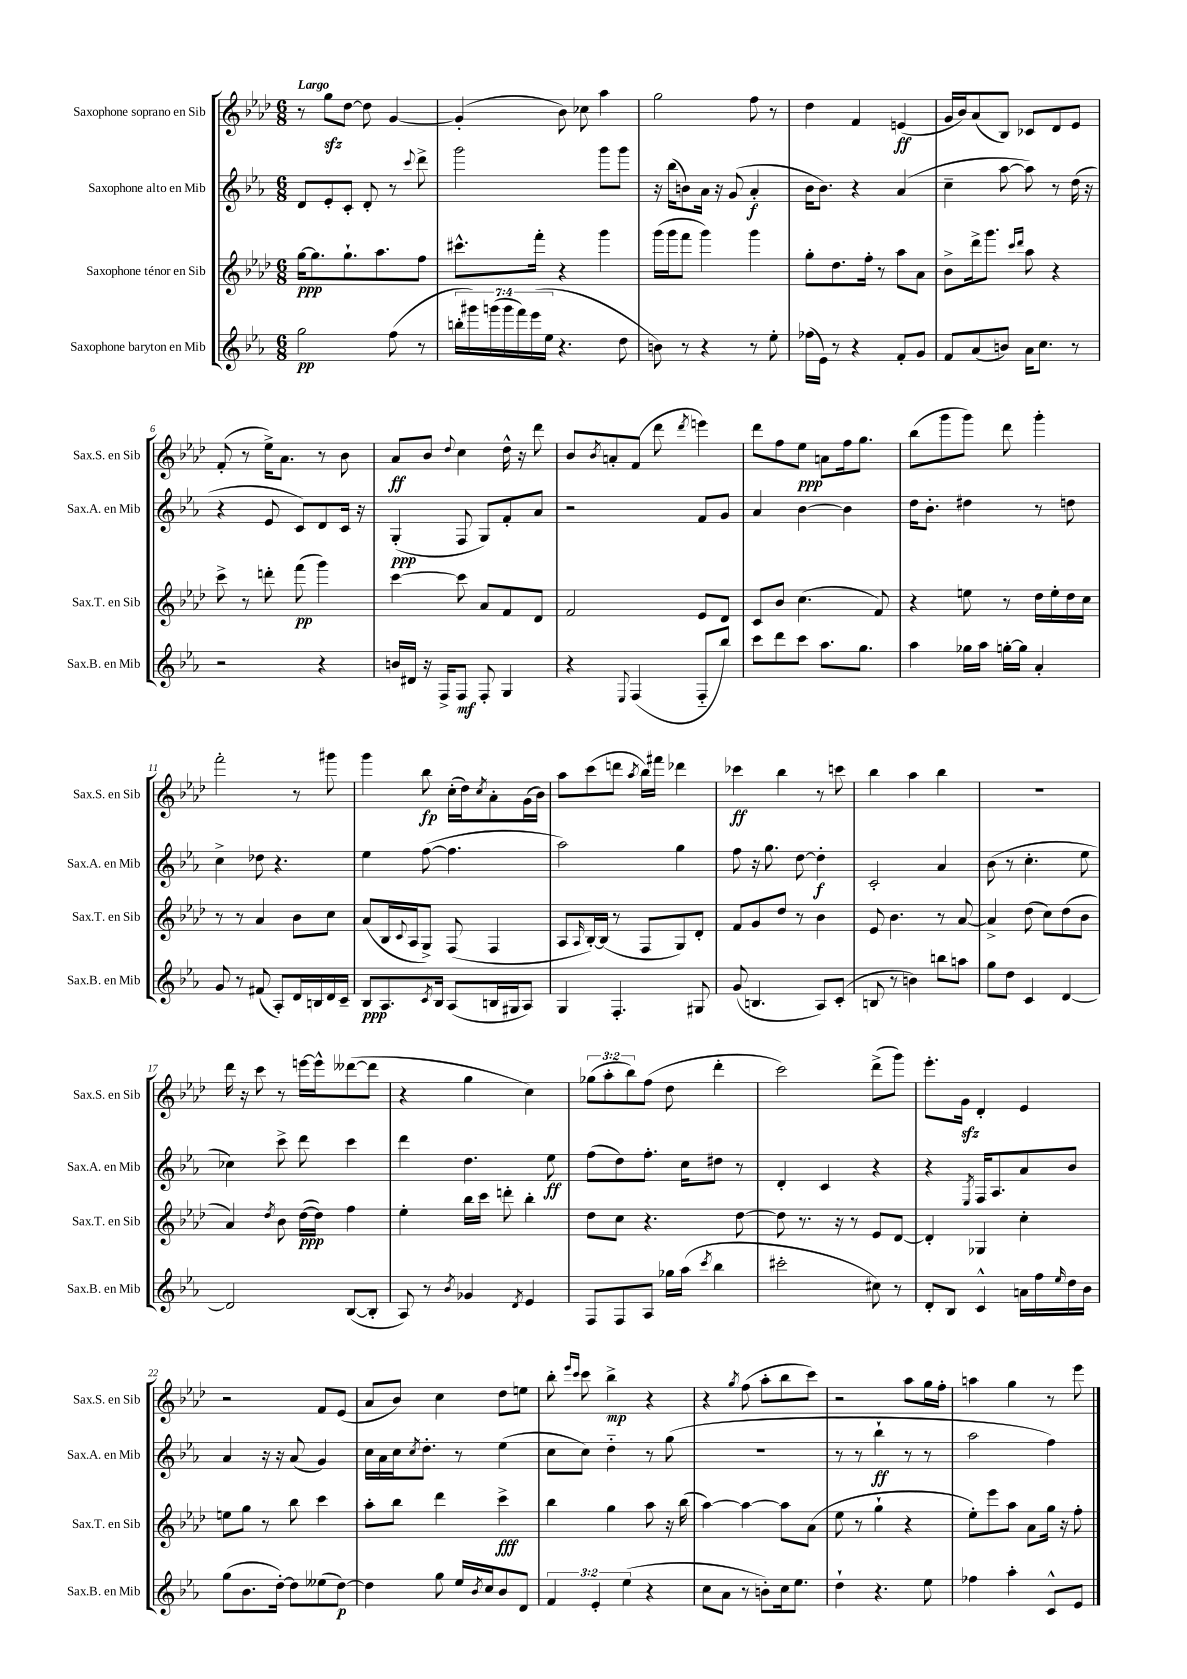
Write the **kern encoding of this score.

**kern	**kern	**kern	**kern
*staff4	*staff3	*staff2	*staff1
*clefG2	*clefG2	*clefG2	*clefG2
*k[b-e-a-]	*k[b-e-a-d-]	*k[b-e-a-]	*k[b-e-a-d-]
*M6/8	*M6/8	*M6/8	*M6/8
2gg	[16gg	8d	8r
.	8.gg]	.	.
.	.	8e-'	8gg
.	8.gg`	8c'	[8dd-
.	.	8d'	8dd-]
.	8.aa-	.	.
(8ff	.	8r	[4g
.	.	8qqccc	.
8r	8ff	8ddd^	.
=	=	=	=
28bb'	8.ccc#^^	2ggg	(4g']
28ggg#)	.	.	.
(28ggg	.	.	.
28ggg	.	.	.
28fff)	.	.	.
(28eee-	.	.	.
.	16fff'	.	.
28ee-	.	.	.
4.r	4r	.	8b-)
.	.	.	8cc-
.	4ggg	8ggg	4aa-
8dd	.	8ggg	.
=	=	=	=
8b)	(16ggg	16r	2gg
.	16ggg	(16bb-	.
8r	8fff	8b)	.
4r	4ggg)	16a-	.
.	.	16r	.
.	.	(8g	.
8r	4ggg	4a-'	8ff
8ee-'	.	.	8r
=	=	=	=
(16ff-	8gg'	16b-	4dd-
16e-)	.	8.b-)	.
8r	8.dd-	.	.
4r	.	4r	4f
.	16ff'	.	.
.	8r	.	.
8f'	8aa-	(4a-	(4e
8g	8a-	.	.
=	=	=	=
8f	8b-^	4cc~	16g
.	.	.	16b-)
(8a-	16ddd-^	.	(8a-
.	8.ggg	.	.
8b)	.	[8aa-	8B-)
.	16qqccc	.	.
.	16qqddd-	.	.
16a-	8aa-	8aa-])	8c-
8.cc	.	.	.
.	4r	8r	8d-
8r	.	(16dd	8e-
.	.	16r	.
=	=	=	=
2r	8ccc^	4r	(8f'
.	8r	.	8r
.	8ddd'	8e-	16ee-^)
.	.	.	8.a-
.	(8fff	8c)	.
4r	4ggg)	8d	8r
.	.	16c	8b-
.	.	16r	.
=	=	=	=
16b	[4ccc	(4G'	8a-
16d#	.	.	.
16r	.	.	8b-
16F^	.	.	.
.	.	.	8qqdd-
8F	8ccc]	8F	4cc
8F'	8a-	8G)	.
4G	8f	8f'	16dd-^^
.	.	.	16r
.	8d-	8a-	8ddd-
=	=	=	=
4r	2f	2r	8b-
.	.	.	8qb-
.	.	.	8a'
8qqE-	.	.	.
(4F	.	.	(8f
.	.	.	8ddd-
.	.	.	8qddd-
8F'~	8e-	8f	4eee)
8bb-)	8d-	8g	.
=	=	=	=
8ccc	8c	4a-	8ddd-
8ddd	8b-	.	8ff
8ccc	(4.cc	[4b-	8ee-
8.aa-	.	.	8a
.	.	4b-]	16ff
8.gg	.	.	8.gg
.	8f)	.	.
=	=	=	=
4aa-	4r	16dd	(8bb-
.	.	8.b-'	.
.	.	.	8ggg
16gg-	8ee	4dd#	8ggg)
16aa-	.	.	.
[16gg'	8r	.	8ddd-
16gg]	.	.	.
4a-'	16dd-	8r	4ggg'
.	16ee'	.	.
.	16dd-	8dd	.
.	16cc	.	.
=	=	=	=
8g	8r	4cc^	2fff'
8r	8r	.	.
(8f#	4a-	8dd-	.
8A-')	.	4.r	.
16d	8b-	.	8r
16B	.	.	.
16d	8cc	.	8ggg#
16c~	.	.	.
=	=	=	=
8B-	(8a-	4ee-	4ggg
8.A-	16B-	.	.
.	8qqc	.	.
.	16A-	.	.
.	8G^)	([8ff	8bb-
8qc	.	.	.
16B-	.	.	.
(8A-	(8F	4.ff]	(16cc'
.	.	.	16dd-)
.	.	.	8qcc
16B	4F	.	8a-'
16G#	.	.	.
8A-)	.	.	(16g
.	.	.	16b-)
=	=	=	=
4G	8A-	2aa-)	8aa-
.	16qqA-	.	.
.	[16B-')	.	(8ccc
.	(16B-]	.	.
4.F'	8r	.	8ddd
.	.	.	8qaa-
.	8F	.	16bb-)
.	.	.	16fff#
.	8G)	4gg	4ddd-
8G#	8d-'	.	.
=	=	=	=
(8g	8f	8ff	4ccc-
4.B	8g	16r	.
.	.	8.gg	.
.	8dd-	.	4bb-
.	8r	[8dd	.
8A-)	4b-	4dd']	8r
(8c'	.	.	8ccc
=	=	=	=
8B	8e-	2c'	4bb-
8r	4.b-	.	.
4b)	.	.	4aa-
8bb	8r	4a-	4bb-
8aa	[8a-	.	.
=	=	=	=
8gg	4a-^]	(8b-	2.r
8dd	.	8r	.
4c	(8dd-	4.cc'	.
.	8cc)	.	.
[4d	(8dd-	.	.
.	8b-	8ee-	.
=	=	=	=
2d]	4a-)	4cc-)	16ddd-
.	.	.	16r
.	.	.	8ccc
.	8qdd-	.	.
.	8b-	8ccc^	8r
.	([16dd-	8ddd	[16eee
.	16dd-])	.	16eee^^]
([8B-	4ff	4ccc	([8ddd--
8B-']	.	.	8ddd--]
=	=	=	=
8A-)	4ee-'	4ddd	4r
8r	.	.	.
8qb-	.	.	.
4g-	16bb-	4.dd	4gg
.	16ccc	.	.
.	8ddd'	.	.
8qd	.	.	.
4e-	4bb-'	.	4cc)
.	.	8ee-	.
=	=	=	=
8F	8dd-	(8ff	(12gg-
.	.	.	12aa-'
8F	8cc	8dd)	.
.	.	.	12bb-)
8A-	4.r	8.ff'	(8ff
16gg-	.	.	8dd-
(16aa-	.	16cc	.
8qccc	.	.	.
4bb-	.	8dd#	4ddd-'
.	[8dd-	8r	.
=	=	=	=
2ccc#'	8dd-]	4d'	2ccc)
.	8.r	.	.
.	.	4c	.
.	16r	.	.
.	8r	.	.
8cc#)	8e-	4r	(8ddd-^
8r	[8d-	.	8ggg)
=	=	=	=
8d'	4d-']	4r	8.eee-'
8B-	.	.	.
.	.	.	16g
.	.	8qE-	.
4c^^	4G-	16F	4d-'
.	.	8.A-	.
16a	4cc'	8a-	4e-
16ff	.	.	.
16qqee-	.	.	.
16dd	.	8b-	.
16b-	.	.	.
=	=	=	=
(8gg	8ee	4a-	2r
8.b-	8gg	.	.
.	8r	16r	.
[16dd')	.	16r	.
8dd]	8bb-	(8a-	.
(8ee--	4ccc	4g)	8f
[8dd)	.	.	(8e-
=	=	=	=
4dd]	8aa-'	16cc	8a-
.	.	16a-	.
.	8bb-	16cc	8b-)
.	.	8qcc	.
.	.	8.dd'	.
8gg	4ddd-	.	4cc
16ee-	.	8r	.
8qb-	.	.	.
16cc	.	.	.
8b-	4ccc^	(4ee-	8dd-
8d	.	.	8ee
=	=	=	=
6f	4bb-	8cc	8bb-'
.	.	.	16qqeee-
.	.	.	16qqccc
.	.	8cc)	8ccc
6e-'	.	.	.
.	4gg	4dd'~	4bb-^
(6ee-	.	.	.
4r	8aa-	8r	4r
.	16r	(8gg	.
.	(16bb-	.	.
=	=	=	=
8cc	[4aa-)	2.r	4r
8a-	.	.	.
.	.	.	8qgg
8r	4aa-_	.	(8ff
8b')	.	.	8aa-'
16cc	8aa-]	.	8bb-
8.ee-	.	.	.
.	(8a-	.	8ccc)
=	=	=	=
4dd`	8ee-	8r	2r
.	8r	8r	.
4.r	4gg`	4bb-`	.
.	4r	8r	8aa-
8ee-	.	8r	16gg
.	.	.	16ff'
=	=	=	=
4ff-	8ee-')	2aa-	4aa
.	8eee-	.	.
4aa-'	8aa-	.	4gg
.	8a-	.	.
8c^^	16gg	4ff)	8r
.	16r	.	.
8e-	8ff'	.	8eee-
==	==	==	==
*-	*-	*-	*-
